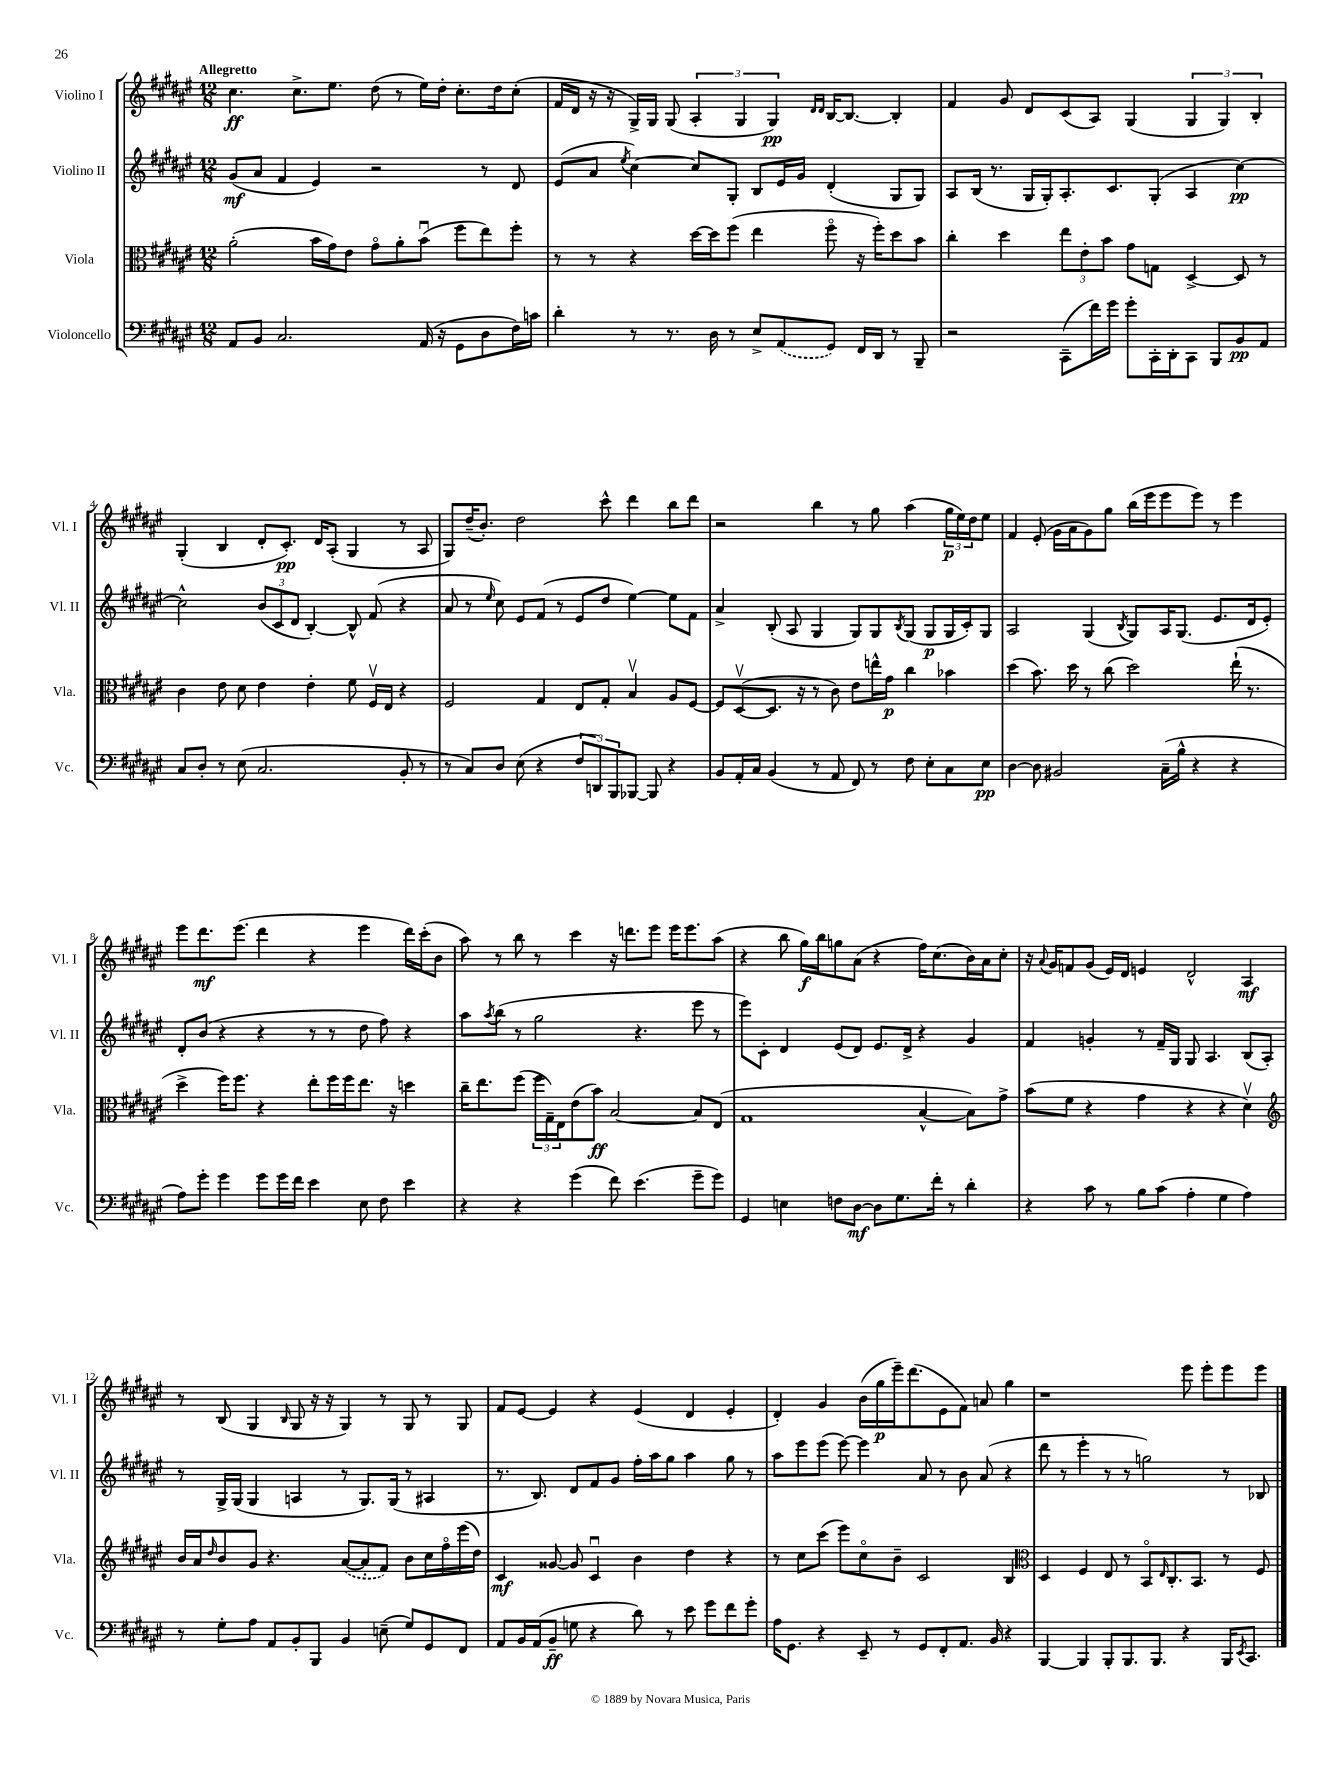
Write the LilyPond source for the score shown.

<<
\new StaffGroup <<
\new Staff = "s0" \with { instrumentName = "Violino I" shortInstrumentName = "Vl. I" } {
    \clef treble \key fis \major \numericTimeSignature \time 12/8 \tempo "Allegretto"
    cis''4.\ff cis''8.-> eis''8. dis''8( r8 eis''16) dis''16-. cis''8.-. dis''16 cis''8-.( |
    fis'16 dis'16 r16 r16 gis16->) gis16 gis8( \tuplet 3/2 { ais4-. gis4 gis4\pp) } \grace { dis'16 dis'16 } b16~ b8.~ b4-. |
    fis'4 gis'8 dis'8 cis'8( ais8) gis4( \tuplet 3/2 { gis4 gis4) b4-. } |
    gis4-.( b4 dis'8-. cis'8.-.\pp) dis'16 ais8-.( gis4 r8 ais8 |
    gis8) dis''16--( b'8.-.) dis''2 cis'''8-^ dis'''4 b''8 dis'''8 |
    r2 b''4 r8 gis''8 ais''4( \tuplet 3/2 { gis''16\p eis''16) dis''16 } eis''8 |
    fis'4 eis'8-.( gis'16 ais'16 gis'8) gis''8 b''16( eis'''16 eis'''8 eis'''8) r8 eis'''4 |
    eis'''8 dis'''8.\mf eis'''8.( dis'''4 r4 eis'''4 dis'''16) cis'''16-.( b'8 |
    ais''8) r8 b''8 r8 cis'''4 r16 d'''8. eis'''8 eis'''16 eis'''8. ais''8( |
    r4 b''8 gis''16\f) b''16 g''8 ais'8( r4 fis''16) cis''8.( b'16) ais'16 cis''8-. |
    r16 \appoggiatura { ais'8 } gis'16 f'8 gis'8( eis'16) dis'16 e'4 dis'2-^ ais4\mf |
    r8 b8( gis4 \grace { b16 } gis8 r16 r16 gis4) r8 gis8 r8 gis8 |
    fis'8 eis'8~ eis'4 r4 eis'4( dis'4 eis'4-. |
    dis'4-.) gis'4 b'16( gis''16\p eis'''16--) dis'''8.( eis'8 fis'8) a'8 gis''4 |
    r1 eis'''8 eis'''8-. eis'''8 eis'''8 \bar "|." |
}
\new Staff = "s1" \with { instrumentName = "Violino II" shortInstrumentName = "Vl. II" } {
    \clef treble \key fis \major \numericTimeSignature \time 12/8
    gis'8\mf( ais'8 fis'4 eis'4) r2 r8 dis'8 |
    eis'8( ais'8 \acciaccatura { eis''8 } cis''4~) cis''8 gis8-. b8 eis'16 gis'16 dis'4-.( gis8 gis8) |
    ais8 b16( r8. gis16 gis16-.) ais8.-. cis'8. gis8-.( ais4 cis''4~\pp) |
    cis''2-^ \tuplet 3/2 { b'8( cis'8 dis'8 } b4~-.) b8-^ fis'8( r4 |
    ais'8 r8 \grace { eis''16 } cis''8) eis'8 fis'8( r8 eis'8 dis''8 eis''4~) eis''8 fis'8 |
    ais'4-> b8-.( ais8 gis4 gis8) gis8 \acciaccatura { b8 } gis8( gis8\p gis16 cis'16-.) gis8 |
    ais2 gis4( \acciaccatura { b8 } gis8) ais16 gis8.( eis'8. dis'16 eis'8-.) |
    dis'8-. b'8( r4 r4 r8 r8 dis''8 fis''8) r4 |
    ais''8 \acciaccatura { ais''8 } b''8( r8 gis''2 r4. eis'''8 r8 |
    eis'''8) cis'8-. dis'4 eis'8( dis'8) eis'8. dis'16-> r4 gis'4 |
    fis'4 g'4-. r8 fis'16-- gis16 gis8 ais4. b8( ais8-.) |
    r8 gis16-> gis16( gis4 a4 r8 gis8.) gis16( r8 ais4 |
    r8. b8.) dis'8 fis'8 gis'8 fis''16-. ais''16 gis''8 ais''4 gis''8 r8 |
    ais''8 eis'''8 eis'''8( eis'''8~) eis'''4 ais'8 r8 b'8 ais'8( r4 |
    dis'''8 r8 eis'''4-. r8 r8 g''2) r8 bes8 \bar "|." |
}
\new Staff = "s2" \with { instrumentName = "Viola" shortInstrumentName = "Vla." } {
    \clef alto \key fis \major \numericTimeSignature \time 12/8
    ais'2-.( b'16 gis'16) eis'8 gis'8\flageolet ais'8-. b'8\downbow( fis''8 eis''8) fis''8-. |
    r8 r8 r4 dis''16~ dis''16 fis''8( eis''4 fis''8\flageolet r16 fis''16-.) dis''8 b'8 |
    cis''4-. dis''4 \tuplet 3/2 { eis''8 eis'8-. b'8 } gis'8 g8 dis4~-> dis8 r8 |
    cis'4 eis'8 dis'8 eis'4 eis'4-. fis'8 fis16\upbow eis16 r4 |
    fis2 gis4 eis8 gis8-. b4\upbow ais8 fis8~ |
    fis8 dis8~\upbow( dis8. r16 r8 cis'8) eis'8 e''16-^ gis'16\p cis''4 bes'4 |
    dis''4( b'8.) dis''16 r8 cis''8( dis''2) eis''16-!( r8. |
    dis''4-> fis''16) fis''8. r4 eis''8-. fis''16 fis''16 eis''8. r16 d''4 |
    cis''16-- eis''8. fis''8( \tuplet 3/2 { fis''16 gis16--) eis16 } eis'8( b'8\ff) b2~ b8 eis8( |
    gis1 b4~-^ b8) gis'8-> |
    b'8( fis'8 r4 gis'4 r4 r4 dis'4\upbow) |
    \clef treble b'16 ais'16 \grace { dis''16 } b'8 gis'8 r4. \once \slurDashed ais'8~( ais'8-. fis'8) b'8 cis''16 fis''16\flageolet eis'''16( dis''16) |
    cis'4\mf gisis'8~ gisis'8 cis'4\downbow b'4 dis''4 r4 |
    r8 cis''8 cis'''8( eis'''8) cis''8\flageolet b'8-- cis'2 b4 |
    \clef alto dis4 fis4 eis8 r8 b,8\flageolet \grace { eis16 } cis8.-. b,8. r8 fis8 \bar "|." |
}
\new Staff = "s3" \with { instrumentName = "Violoncello" shortInstrumentName = "Vc." } {
    \clef bass \key fis \major \numericTimeSignature \time 12/8
    ais,8 b,8 cis2. ais,16( r16 gis,8 dis8 fis16) c'16 |
    dis'4-. r8 r8. dis16 r8 eis8-> \once \slurDashed ais,8( gis,8) fis,16 dis,16 r8 b,,8-- |
    r2 cis,8--( fis'16) gis'16 gis'8-. cis,16-. dis,16-. cis,8 b,,8 b,8\pp ais,8 |
    cis8 dis8-. r8 eis8( cis2. b,8-. r8 |
    r8 cis8) dis8 eis8( r4 \tuplet 3/2 { fis8 d,8) b,,8 } bes,,8~ bes,,8 r4 |
    b,8 ais,16-. cis16 b,4( r8 ais,8 fis,8) r8 fis8 eis8-. cis8 eis8\pp |
    dis4~ dis8 bis,2 cis16--( b16-^ r4 r4 |
    ais8) gis'8-. gis'4 gis'8 gis'16 fis'16 eis'4 eis8 fis8 eis'4 |
    r4 r4 gis'4( fis'8) eis'4.( gis'8-- gis'8) |
    gis,4 e4 f8 dis8~\mf dis8 gis8. fis'16-. r8 dis'4-. |
    r4 cis'8 r8 b8 cis'8( ais4-. gis4 ais4) |
    r8 gis8-. ais8 ais,8 b,8-. b,,8 b,4 e8--( gis8) gis,8 fis,8 |
    ais,8 b,16 ais,16( b,8--\ff g8 r4 dis'8) r8 eis'8 gis'8 fis'8 gis'8-. |
    ais16 gis,8. r4 eis,8-- r8 gis,8 fis,8-. ais,8. b,16 r4 |
    b,,4~ b,,4 b,,8-. b,,8. b,,8. r4 b,,16 \acciaccatura { eis,8 } cis,8. \bar "|." |
}
>>
>>
